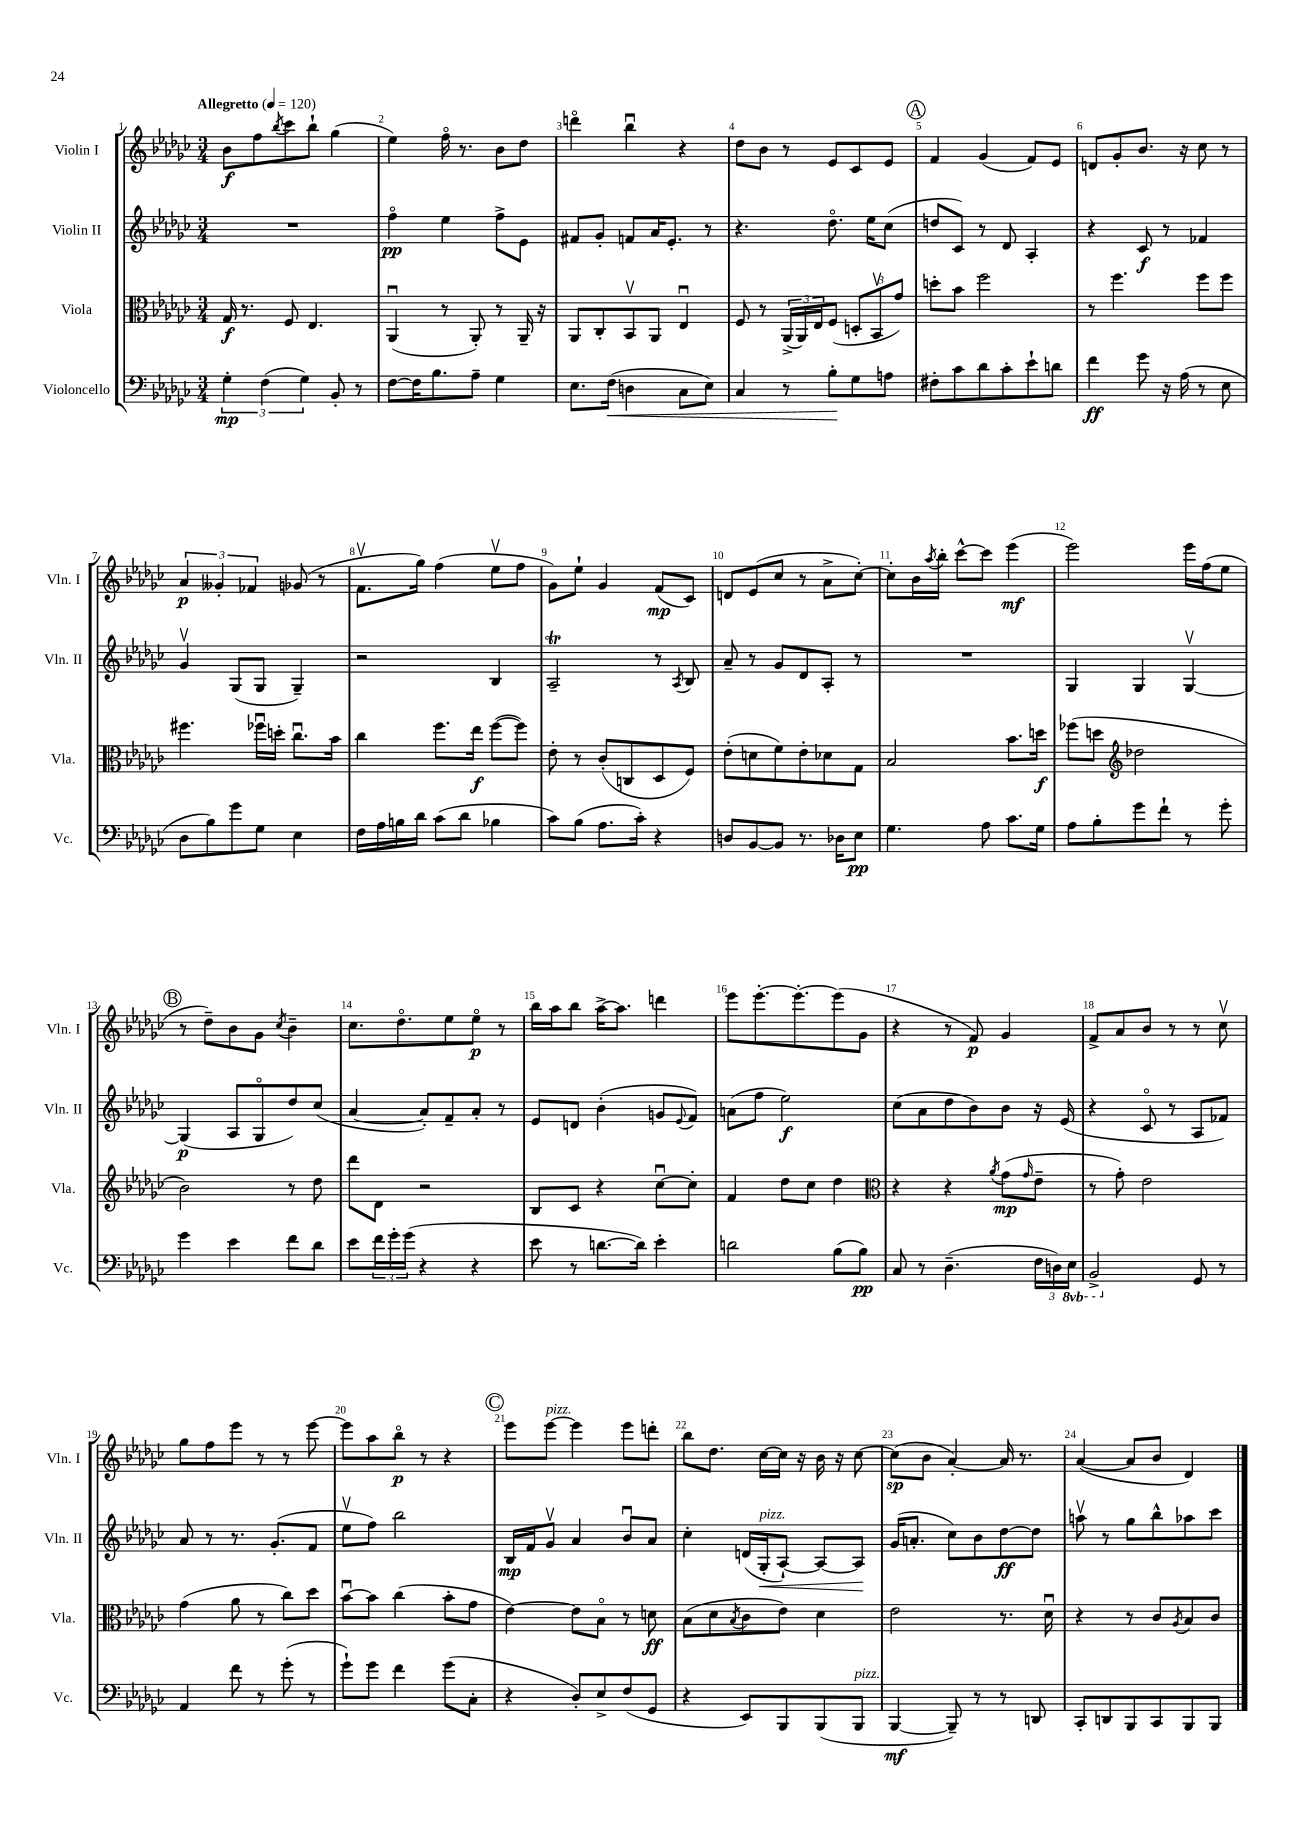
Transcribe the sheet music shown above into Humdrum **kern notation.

**kern	**kern	**kern	**kern
*staff4	*staff3	*staff2	*staff1
*clefF4	*clefC3	*clefG2	*clefG2
*k[b-e-a-d-g-c-]	*k[b-e-a-d-g-c-]	*k[b-e-a-d-g-c-]	*k[b-e-a-d-g-c-]
*M3/4	*M3/4	*M3/4	*M3/4
*MM120	*MM120	*MM120	*MM120
6G-'	16G-	2.r	8b-
.	8.r	.	.
.	.	.	8ff
(6F	.	.	.
.	.	.	8qbb-
.	8F	.	8ccc-
6G-)	.	.	.
.	4.E-	.	8bb-`
8BB-'	.	.	(4gg-
8r	.	.	.
=	=	=	=
[8F	(4AA-u	4ffo	4ee-)
16F]	.	.	.
8.B-	.	.	.
.	8r	4ee-	16ffo
.	.	.	8.r
8A-~	8AA-')	.	.
4G-	8r	8ff^	8b-
.	16AA-~	8e-	8dd-
.	16r	.	.
=	=	=	=
8.E-	8AA-	8f#	4dddo
.	8C-'	8g-'	.
(16F	.	.	.
4D	8BB-v	8f	4bb-u
.	8AA-	16a-	.
.	.	8.e-'	.
8C-	4E-u	.	4r
8E-)	.	8r	.
=	=	=	=
4C-	8F	4.r	8dd-
.	8r	.	8b-
8r	(24AA-^	.	8r
.	24AA-)	.	.
.	24E-	.	.
8B-'	(8F	8.dd-o	8e-
8G-	12D'	.	8c-
.	.	16ee-	.
.	12BB-v	.	.
8A	.	(8cc-	8e-
.	12g-)	.	.
=	=	=	=
8F#'	8dd'	8dd	4f
8c-	8b-	8c-)	.
8d-	2ff	8r	(4g-
8c-'	.	8d-	.
8e-`	.	4A-'	8f)
8d	.	.	8e-
=	=	=	=
4f	8r	4r	8d
.	4.ff	.	8g-'
8g-	.	8c-	8.b-
16r	.	8r	.
(16A-	.	.	16r
8r	8ff	4f-	8cc-
8E-	8ff	.	8r
=	=	=	=
8D-	4.ff#	4g-v	6a-
8B-)	.	.	.
.	.	.	6g--'
8g-	.	(8G-	.
.	.	.	6f-
8G-	16ff-u	8G-	.
.	16dd'	.	.
4E-	8.cc-u	4G-~)	(8g-
.	.	.	8r
.	16b-	.	.
=	=	=	=
16F	4cc-	2r	8.fv
16A-	.	.	.
16B	.	.	.
16d-	.	.	16gg-)
(8c-	8.ff	.	(4ff
8d-	.	.	.
.	16ee-	.	.
4B-	([8ff	4B-	8ee-v
.	8ff])	.	8ff
=	=	=	=
8c-)	8e-'	2A-~	8g-)
(8B-	8r	.	8ee-`
8.A-	(8c-'	.	4g-
.	8C	.	.
16c-')	.	.	.
4r	8D-	8r	(8f
.	.	8qA-	.
.	8F)	8B-	8c-)
=	=	=	=
8D	(8e-'	8a-~	8d
[8BB-	8d	8r	(8e-
8BB-]	8f)	8g-	8cc-
8.r	8e-'	8d-	8r
.	8d-	8A-'	8a-^
16D-	.	.	.
8E-	8G-	8r	[8cc-')
=	=	=	=
4.G-	2B-	2.r	8cc-']
.	.	.	16b-
.	.	.	8qaa-
.	.	.	16bb-'
.	.	.	[8ccc-^^
8A-	.	.	8ccc-]
8.c-	8.b-	.	(4eee-
16G-	16dd	.	.
=	=	=	=
8A-	(8ff-	4G-	2eee-)
8B-'	8dd	.	.
*	*clefG2	*	*
8g-	2dd-	4G-	.
8f`	.	.	.
8r	.	[4G-v	16eee-
.	.	.	(16ff
8g-'	.	.	8ee-
=	=	=	=
4g-	2b-)	(4G-]	8r
.	.	.	8dd-~)
4e-	.	8A-	8b-
.	.	8G-o	8g-
.	.	.	8qcc-
8f	8r	8dd-)	4b-~
8d-	8dd-	(8cc-	.
=	=	=	=
8e-	8ddd-	[4a-	8.cc-
24f	8d-	.	.
24g-'	.	.	.
.	.	.	8.dd-o
(24g-	.	.	.
4r	2r	8a-'])	.
.	.	8f~	8ee-
4r	.	8a-'	8ee-o
.	.	8r	8r
=	=	=	=
8e-	8B-	8e-	16bb-
.	.	.	16aa-
8r	8c-	8d	8bb-
[8.d	4r	(4b-'	[16aa-^
.	.	.	8.aa-]
16d])	.	.	.
4e-'	[8cc-u	8g	4ddd
.	.	8qqe-	.
.	8cc-']	8f)	.
=	=	=	=
2d	4f	(8a	8eee-
.	.	8ff	[8.eee-'
.	8dd-	2ee-)	.
.	.	.	8.eee-'_
.	8cc-	.	.
(8B-	4dd-	.	(8eee-]
8B-)	.	.	8g-
=	=	=	=
*	*clefC3	*	*
8C-	4r	(8cc-	4r
8r	.	8a-	.
(4.D-~	4r	8dd-	8r
.	.	8b-)	8f)
.	8qa-	.	.
.	(8g-	8b-	4g-
.	16qqg-	.	.
24F	8e-~	16r	.
24D)	.	.	.
.	.	(16e-	.
24EE-	.	.	.
=	=	=	=
2BBB-^	8r	4r	8f^
.	8g-')	.	8a-
.	2e-	8c-o	8b-
.	.	8r	8r
8GG-	.	8A-	8r
8r	.	8f-)	8cc-v
=	=	=	=
4AA-	(4g-	8a-	8gg-
.	.	8r	8ff
8f	8a-	8.r	8eee-
8r	8r	.	8r
.	.	(8.g-'	.
(8g-'	8cc-)	.	8r
8r	8dd-	8f	[8eee-
=	=	=	=
8g-`)	[8b-u	8ee-v	8eee-]
8g-	8b-]	8ff)	8aa-
4f	(4cc-	2bb-	8bb-o
.	.	.	8r
(8g-	8b-'	.	4r
8C-'	8g-	.	.
=	=	=	=
4r	[4e-)	16B-	8eee-
.	.	16f	.
.	.	8g-v	[8eee-
8D-')	8e-]	4a-	4eee-]
8E-^	8B-o	.	.
(8F	8r	8b-u	8eee-
8GG-	8d	8a-	8ddd'
=	=	=	=
4r	(8B-	4cc-'	8bb-
.	8d-	.	8.dd-
.	8qB-	.	.
8EE-)	8c-	(16d	.
.	.	16G-'	[16cc-
8BBB-	8e-)	[8A-`)	16cc-]
.	.	.	16r
(8BBB-	4d-	8A-_	16b-
.	.	.	16r
8BBB-	.	8A-]	[8cc-
=	=	=	=
[4BBB-	2e-	(16g-	(8cc-]
.	.	8.a'	.
.	.	.	8b-
8BBB-~])	.	8cc-)	[4a-')
8r	.	8b-	.
8r	8.r	[8dd-	16a-]
.	.	.	8.r
8DD	.	8dd-]	.
.	16d-u	.	.
=	=	=	=
8CC-'	4r	8aav	([4a-
8DD	.	8r	.
8BBB-	8r	8gg-	8a-]
8CC-	8c-	8bb-^^	8b-
.	8qA-	.	.
8BBB-	8B-	8aa-	4d-)
8BBB-	8c-	8ccc-	.
==	==	==	==
*-	*-	*-	*-
